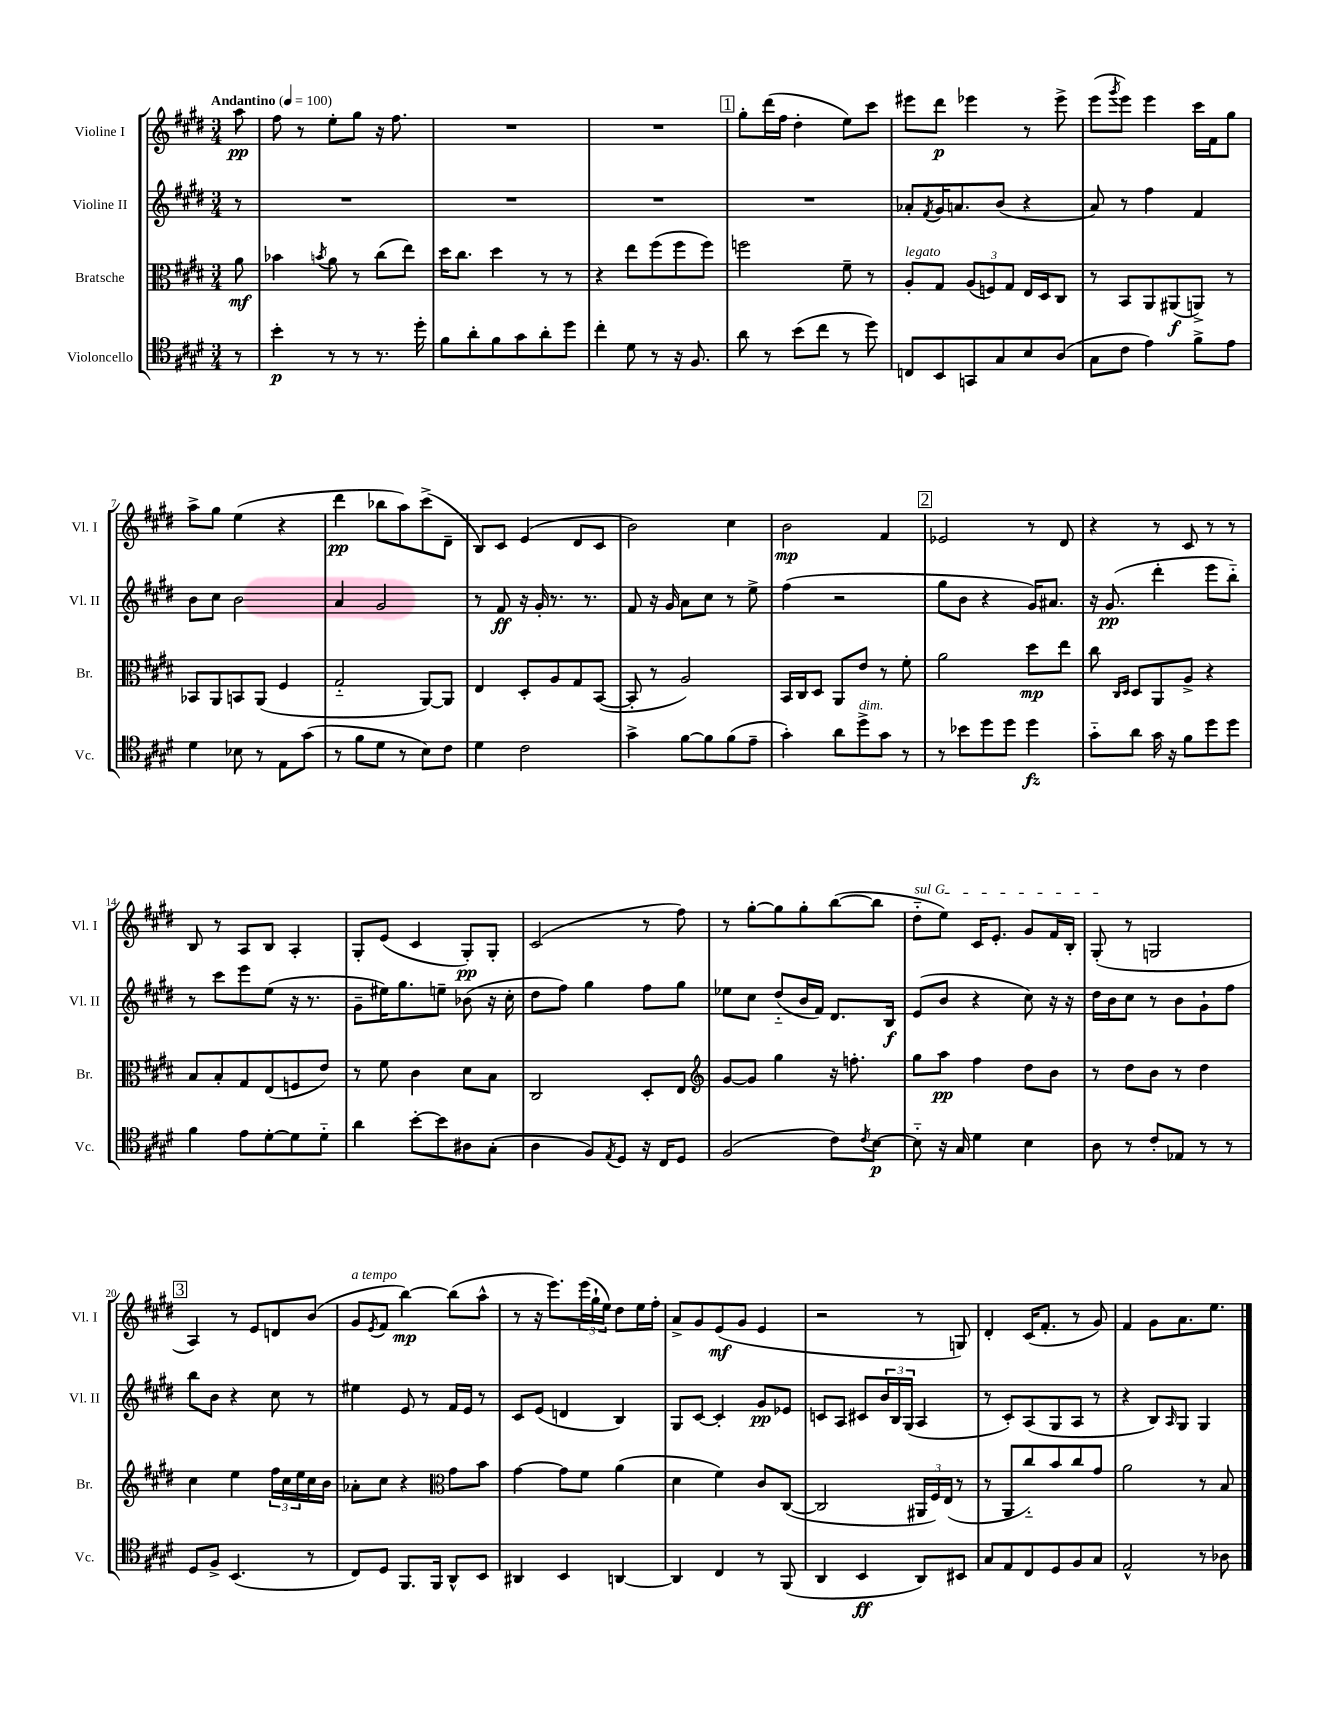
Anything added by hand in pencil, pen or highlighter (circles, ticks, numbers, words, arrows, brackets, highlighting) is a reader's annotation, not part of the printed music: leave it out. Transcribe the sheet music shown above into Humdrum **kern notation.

**kern	**kern	**kern	**kern
*staff4	*staff3	*staff2	*staff1
*clefC4	*clefC3	*clefG2	*clefG2
*k[f#c#g#d#]	*k[f#c#g#d#]	*k[f#c#g#d#]	*k[f#c#g#d#]
*M3/4	*M3/4	*M3/4	*M3/4
*MM100	*MM100	*MM100	*MM100
8r	8a	8r	8aa
=	=	=	=
4b'	4b-	2.r	8ff#
.	.	.	8r
.	8qb	.	.
8r	8a	.	8ee'
8r	8r	.	8gg#
8.r	(8cc#	.	16r
.	.	.	8.ff#
.	8ee)	.	.
16dd#'	.	.	.
=	=	=	=
8f#	16dd#	2.r	2.r
.	8.cc#	.	.
8a'	.	.	.
8f#	4dd#	.	.
8g#	.	.	.
8a'	8r	.	.
8dd#	8r	.	.
=	=	=	=
4cc#'	4r	2.r	2.r
8d#	8ee	.	.
8r	(8ff#	.	.
16r	8ff#	.	.
8.F#	.	.	.
.	8ff#)	.	.
=	=	=	=
8a	2ff	2.r	8gg#'
8r	.	.	(16ddd#
.	.	.	16ff#
(8b	.	.	4dd#'
8cc#	.	.	.
8r	8f#~	.	8ee)
8dd#)	8r	.	8ccc#
=	=	=	=
8C	8A'	8a-'	8eee#
.	.	8qf#	.
8BB	8G#	16g#	8ddd#
.	.	8.a	.
8GG	(12A	.	4eee-
.	12F)	.	.
8G#	.	(8b	.
.	12G#	.	.
8B	16E	4r	8r
.	16D#	.	.
(8A	8C#	.	8eee-^
=	=	=	=
8G#	8r	8a)	(8eee
.	.	.	8qggg#
8c#	8BB	8r	8eee)
4e)	8AA	4ff#	4eee
.	(8AA#	.	.
8f#^	8AA^)	4f#	16ccc#
.	.	.	16f#
8e	8r	.	8gg#
=	=	=	=
4d#	8BB-	8b	8aa^
.	8AA	8cc#	8gg#
8B-	8BB	2b	(4ee
8r	(8AA	.	.
8E	4F#	.	4r
(8g#	.	.	.
=	=	=	=
8r	2G#'~	4a	4ddd#
8f#	.	.	.
8d#	.	2g#	8bb-
8r	.	.	8aa)
8B)	[8AA)	.	(8ccc#^
8c#	8AA]	.	8d#~
=	=	=	=
4d#	4E	8r	8B)
.	.	8f#	8c#
2c#	8D#'	16r	(4e
.	.	16g#'	.
.	8A	8.r	.
.	8G#	.	8d#
.	.	8.r	.
.	([8BB	.	8c#
=	=	=	=
4g#^	8BB']	8f#	2b)
.	8r	16r	.
.	.	16g#	.
[8f#	2A)	8a	.
8f#]	.	8cc#	.
(8f#	.	8r	4cc#
8e~	.	8ee^	.
=	=	=	=
4g#')	16BB	(4ff#	2b
.	16C#	.	.
.	8D#	.	.
8a	8AA	2r	.
8dd#^	8e	.	.
8g#	8r	.	4f#
8r	8f#'	.	.
=	=	=	=
8r	2a	8gg#	2e-
8b-	.	8b	.
8dd#	.	4r	.
8dd#	.	.	.
4dd#	8dd#	16g#)	8r
.	.	8.a#	.
.	8ee	.	8d#
=	=	=	=
8g#'~	8cc#	16r	4r
.	.	(8.g#	.
.	16qqC#	.	.
.	16qqD#	.	.
8a	8D#	.	.
16g#	8AA	4ddd#'	8r
16r	.	.	.
8f#	8A^	.	8c#
8dd#	4r	8eee	8r
8dd#	.	8bb'~)	8r
=	=	=	=
4f#	8B	8r	8B
.	8B'	8ccc#	8r
8e	8G#	8eee	8A
[8d#'	(8E	(8ee	8B
8d#]	8F	16r	4A'
.	.	8.r	.
8d#'~	8e)	.	.
=	=	=	=
4a	8r	8g#~	8G#'
.	8f#	16ee#)	(8e
.	.	8.gg#	.
[8b'	4c#	.	4c#
8b]	.	8ee~	.
8A#	8d#	(8b-	8G#')
(8G#'	8B	16r	8G#'
.	.	16cc#'	.
=	=	=	=
4A	2C#	8dd#	(2c#
.	.	8ff#)	.
8F#)	.	4gg#	.
8qE	.	.	.
8D#	.	.	.
16r	8D#'	8ff#	8r
16C#	.	.	.
8D#	8E	8gg#	8ff#)
=	=	=	=
*	*clefG2	*	*
(2F#	[8g#	8ee-	8r
.	8g#]	8cc#	[8gg#'
.	4gg#	(8dd#'~	8gg#]
.	.	16b	8gg#'
.	.	16f#)	.
8c#)	16r	8.d#	([8bb
.	8.ff'	.	.
8qc#	.	.	.
[8B	.	.	8bb]
.	.	16B	.
=	=	=	=
8B'~]	8gg#	(8e	8dd#'~
16r	8aa	8b	8ee)
16G#	.	.	.
4d#	4ff#	4r	16c#
.	.	.	8.e'
4B	8dd#	8cc#)	8g#
.	8b	16r	16f#
.	.	16r	16B'
=	=	=	=
8A	8r	16dd#	(8G#'
.	.	16b	.
8r	8dd#	8cc#	8r
8c#'	8b	8r	2G
8E-	8r	8b	.
8r	4dd#	8g#`	.
8r	.	8ff#	.
=	=	=	=
8D#	4cc#	8bb	4A)
8F#^	.	8b	.
(4.BB	4ee	4r	8r
.	.	.	8e
.	24ff#	8cc#	8d
.	24cc#	.	.
.	24ee	.	.
8r	16cc#	8r	(8b
.	16b	.	.
=	=	=	=
8C#)	8a-'	4ee#	8g#
.	.	.	8qe
8D#	8cc#	.	8f#
8.FF#	4r	8e	[4bb)
.	.	8r	.
16FF#	.	.	.
*	*clefC3	*	*
8AA^^	8g#	16f#	(8bb]
.	.	16e	.
8BB	8b	8r	8aa^^
=	=	=	=
4AA#	[4g#	8c#	8r
.	.	(8e	16r
.	.	.	8.eee)
4BB	8g#]	4d	.
.	8f#	.	(24eee
.	.	.	24gg#`
.	.	.	24ee)
[4AA	(4a	4B)	8dd#
.	.	.	16ee
.	.	.	16ff#'
=	=	=	=
4AA]	4d#	8G#	8a^
.	.	[8c#	8g#
4C#	4f#)	4c#']	(8e
.	.	.	8g#
8r	8c#	8g#	4e
(8FF#	([8C#	8e-	.
=	=	=	=
4AA	2C#]	8c	2r
.	.	8A	.
4BB	.	8c#	.
.	.	24b	.
.	.	24B	.
.	.	(24G#	.
8AA)	24AA#	4A	8r
.	24F#)	.	.
.	(24E	.	.
8BB#	8r	.	8G)
=	=	=	=
8G#	8r	8r	4d#'
8E	8AA	8c#')	.
8C#	8cc#'~)	(8A	(16c#
.	.	.	8.f#'
8D#	8b	8G#	.
8F#	8cc#	8A	8r
8G#	8g#	8r	8g#)
=	=	=	=
2E^^	2a	4r	4f#
.	.	8B)	8g#
.	.	16qqA	.
.	.	8G#	8.a
8r	8r	4G#	.
.	.	.	8.ee
8A-	8B	.	.
==	==	==	==
*-	*-	*-	*-
